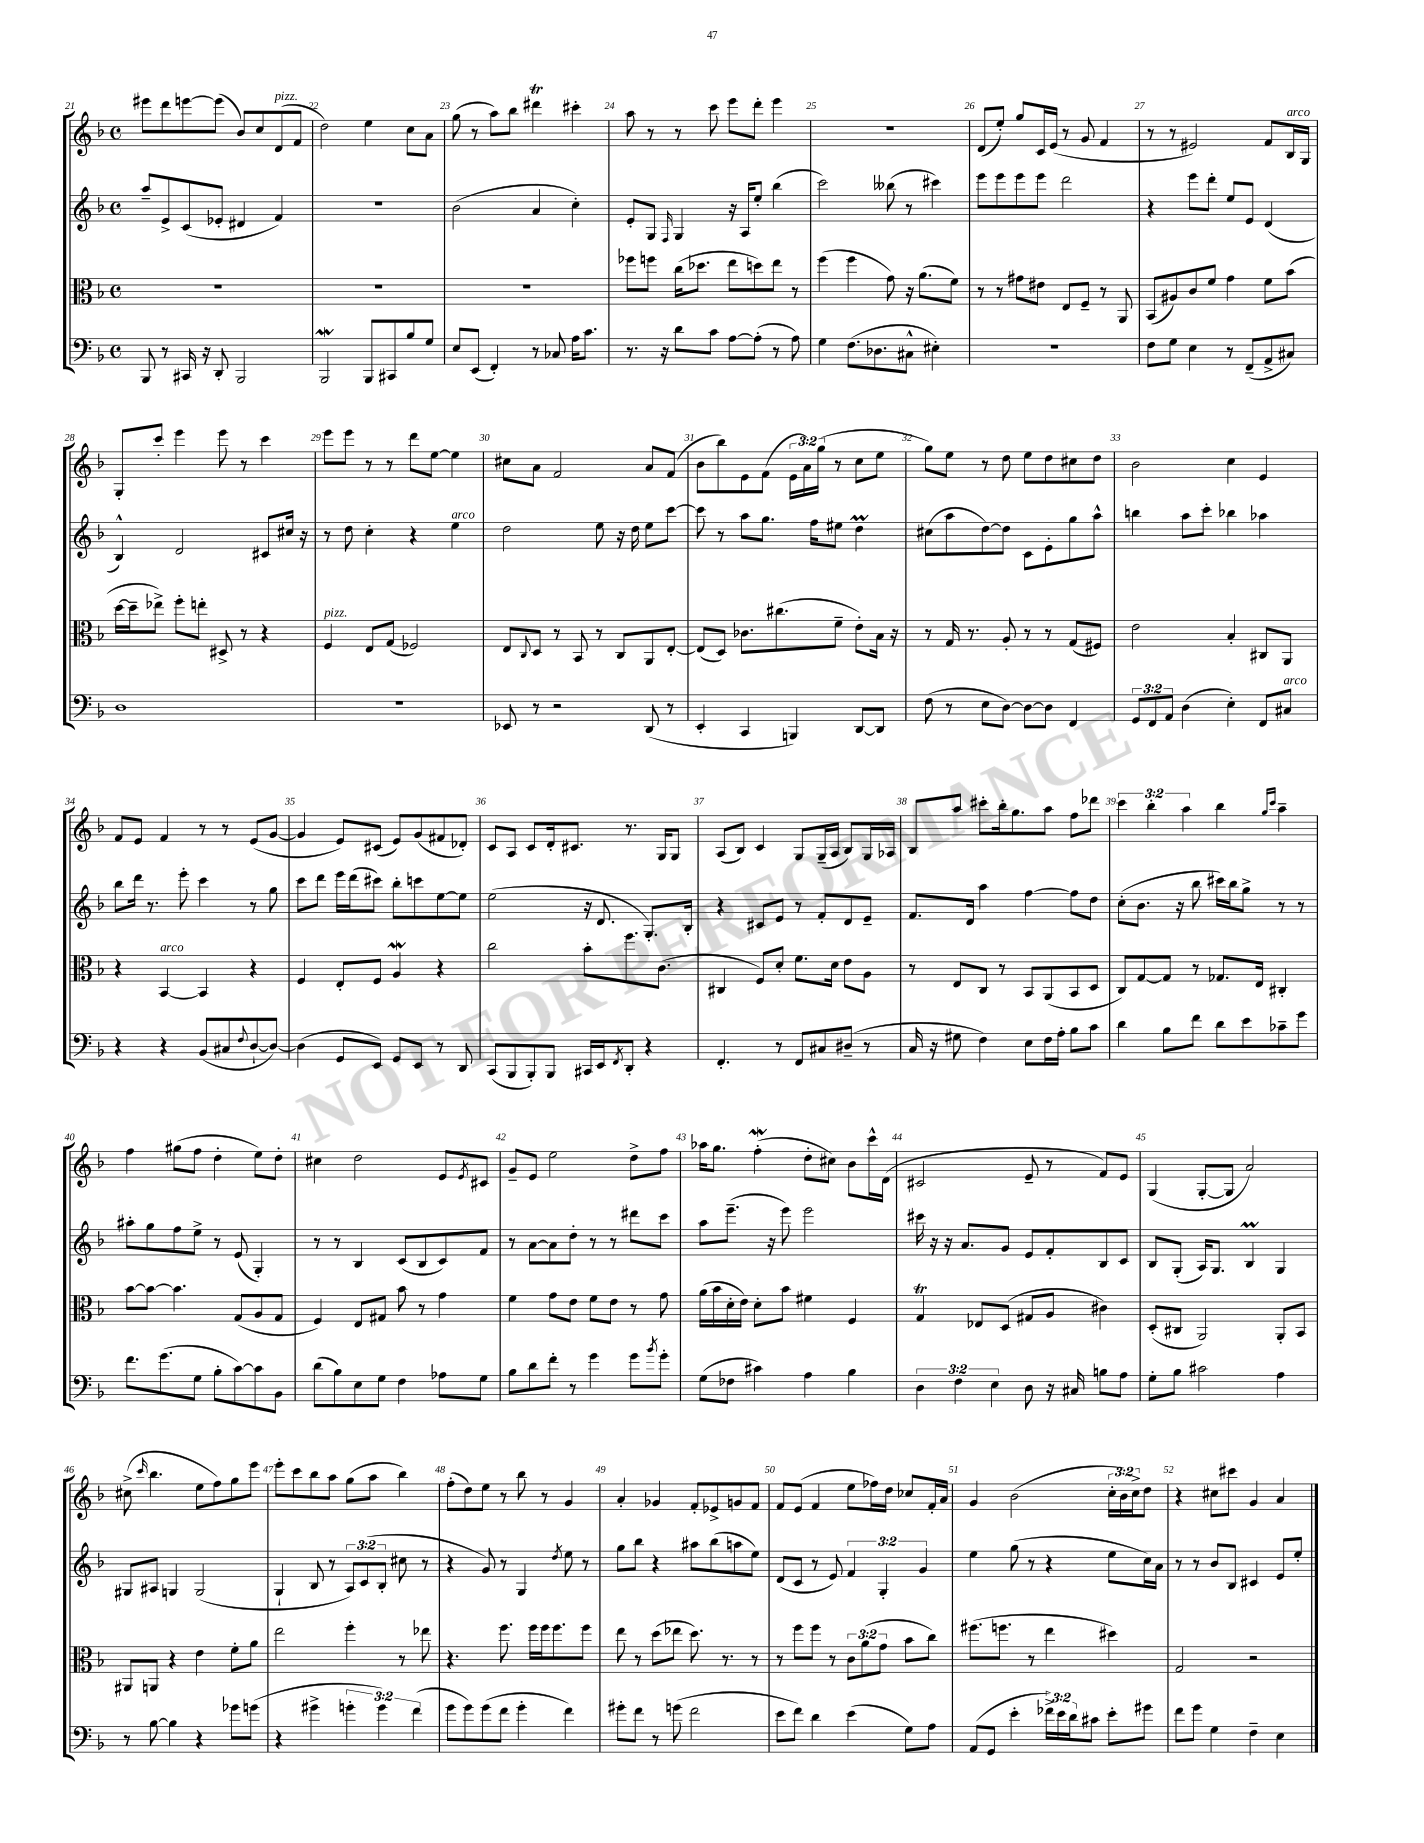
<<
\new StaffGroup <<
\new Staff = "s0" {
    \clef treble \key f \major \defaultTimeSignature \time 4/4 \override Staff.TupletNumber.text = #tuplet-number::calc-fraction-text
    eis'''8 d'''8 e'''8~ e'''8( bes'8) c''8 d'8^\markup { \italic "pizz." }( f'8 |
    d''2) e''4 c''8 a'8 |
    g''8( r8 a''8) bes''8 dis'''4\trill cis'''4-. |
    a''8 r8 r8 c'''8 e'''8 d'''8-. e'''4 |
    R1 |
    d'8( e''8-.) g''8 c'16 e'16( r8 g'8 f'4 |
    r8 r8 eis'2) f'8 bes16^\markup { \italic "arco" } g16 |
    g8-. c'''8-. e'''4 e'''8 r8 c'''4 |
    e'''8 e'''8 r8 r8 d'''8 e''8~ e''4 |
    cis''8 a'8 f'2 a'8 f'8( |
    bes'8 bes''8) e'8 f'8( \tuplet 3/2 { e'16 a'16) g''16( } r8 c''8 e''8 |
    g''8) e''8 r8 d''8 e''8 d''8 cis''8 d''8 |
    bes'2 c''4 e'4 |
    f'8 e'8 f'4 r8 r8 e'8( g'8~ |
    g'4 e'8) cis'8( e'8) g'8( fis'8 des'8-.) |
    c'8 a8 c'8 d'16-. cis'8. r8. g16 g8 |
    a8( bes8) c'4 g8 g16--( a16 bes8) g16 aes16 |
    bes8 a''8 cis'''8-. bes''16-. g''8. a''8 f''8 des'''8 |
    \tuplet 3/2 { c'''4 bes''4-. a''4 } bes''4 \grace { g''16 c'''16 } a''4-- |
    f''4 gis''8( f''8 d''4-. e''8) d''8-. |
    cis''4 d''2 e'8 \acciaccatura { e'8 } cis'8 |
    g'8-- e'8 e''2 d''8-> f''8 |
    aes''16 g''8. f''4-.\mordent( d''8-. cis''8) bes'8 c'''16-^ d'16( |
    cis'2 e'8-- r8 f'8) e'8 |
    g4( g8~-. g8 a'2) |
    cis''8->( \grace { c'''16 } bes''4. e''8 f''8) g''8 e'''8 |
    e'''8-. c'''8 bes''8 a''8 g''8( a''8 bes''4) |
    f''8-.( d''8) e''8 r8 bes''8 r8 g'4 |
    a'4-. ges'4 f'8-. ees'8-> g'8 f'8 |
    f'8 e'8( f'4 e''8 fes''16) d''16 ces''8 f'16-. a'16 |
    g'4 bes'2( \tuplet 3/2 { c''16-. bes'16) c''16-> } d''8 |
    r4 cis''8 cis'''8 g'4 a'4 \bar "|." |
}
\new Staff = "s1" {
    \clef treble \key f \major \defaultTimeSignature \time 4/4 \override Staff.TupletNumber.text = #tuplet-number::calc-fraction-text
    a''8-- e'8-> c'8( ees'8-. dis'4 f'4) |
    R1 |
    bes'2( a'4 c''4-.) |
    e'8-. g8 \grace { f16 } g4 r16 a16 e''8-. bes''4( |
    c'''2) beses''8( r8 cis'''4) |
    e'''8 e'''8 e'''8 e'''8 d'''2 |
    r4 e'''8 d'''8-. e''8 e'8 d'4( |
    bes4-^) d'2 cis'8 cis''16 r16 |
    r8 d''8 c''4-. r4 e''4^\markup { \italic "arco" } |
    d''2 e''8 r16 d''16 e''8 c'''8~ |
    c'''8 r8 a''8 g''8. f''16 eis''8 d''4\prall |
    cis''8( a''8 d''8~) d''8 c'8 e'8-. g''8 a''8-^ |
    b''4 a''8 c'''8-. bes''4 aes''4 |
    bes''8 d'''16 r8. e'''8-. c'''4 r8 g''8 |
    c'''8 d'''8 e'''16 d'''16( cis'''8) bes''8-. c'''8 e''8~ e''8 |
    e''2( r16 d'8. g8.-.) bes16-. |
    r4 cis'8 e'8 r8 f'8-. d'8 e'8-- |
    f'8. d'16 a''4 f''4~ f''8 d''8 |
    c''8-.( bes'8. r16 bes''8 cis'''16) bes''16 g''8-> r8 r8 |
    ais''8-. g''8 f''8 e''8-> r8 e'8( g4-.) |
    r8 r8 bes4 c'8( bes8 c'8) f'8 |
    r8 a'8~ a'8 d''8-. r8 r8 dis'''8 c'''8 |
    a''8 e'''8.--( r16 e'''8) e'''2 |
    cis'''16 r16 r16 a'8. g'8 e'8 f'8-. bes8 c'8 |
    bes8 g8-.( a16) g8. bes4\prall g4 |
    gis8 ais8 g4 g2( |
    g4-! bes8 r8 \tuplet 3/2 { a8) c'8( bes8-. } cis''8 r8 |
    r4 g'8) r8 g4 \acciaccatura { d''8 } e''8 r8 |
    g''8 bes''8 r4 ais''8 bes''8( a''8 e''8) |
    d'8( c'8 r8 e'8) \tuplet 3/2 { f'4 g4-. g'4 } |
    e''4 g''8( r8 r4 e''8 c''16) a'16 |
    r8 r8 bes'8 bes8 cis'4 e'8 e''8-. \bar "|." |
}
\new Staff = "s2" {
    \clef alto \key f \major \defaultTimeSignature \time 4/4 \override Staff.TupletNumber.text = #tuplet-number::calc-fraction-text
    R1 |
    R1 |
    R1 |
    fes''8 f''8 c''16( des''8. e''8 d''8) e''8 r8 |
    f''4( f''4 g'8) r16 a'8.( f'8) |
    r8 r8 gis'8 eis'8 e8 f8-- r8 a,8 |
    bes,8( ais8) c'8 f'8 g'4 f'8 bes'8( |
    d''16~ d''16-- ees''8->) f''8-. e''8-. dis8-> r8 r4 |
    f4^\markup { \italic "pizz." } e8 g8( fes2) |
    e8 \appoggiatura { c8 } d8 r8 bes,8 r8 c8 a,8 e8~-. |
    e8( d8) ces'8. cis''8.( f'8-- e'8-.) bes16 r16 |
    r8 g16 r8. a8-. r8 r8 g8( fis8) |
    e'2 bes4-. cis8 a,8 |
    r4 bes,4~^\markup { \italic "arco" } bes,4 r4 |
    f4 e8-. f8 a4\mordent r4 |
    c''2 bes'8-. f''8. c'8.( |
    cis4 f8) d'8-. f'8. d'16 e'8 a8 |
    r8 e8 c8 r8 bes,8 a,8( bes,8 d8 |
    c8) g8~ g8 r8 ges8. e16 cis4-. |
    bes'8~ bes'8~ bes'4. g8( a8 g8 |
    f4) e8 gis8 bes'8 r8 g'4 |
    f'4 g'8 e'8 f'8 e'8 r8 g'8 |
    a'16( bes'16 d'16-. e'16) d'8-. bes'8 fis'4 f4 |
    g4\trill ees8 d8( gis8 a8 cis'4) |
    d8-.( cis8 a,2) a,8-. bes,8 |
    ais,8 a,8 r4 e'4 f'8-. a'8 |
    e''2 f''4-. r8 ees''8 |
    r4. f''8. f''16 f''16 f''8. f''8 |
    e''8 r8 d''8( ees''8 d''8.) r8. r8 |
    r8 f''8 f''8 r8 \tuplet 3/2 { c'8 a'8( g'8 } bes'8 c''8) |
    fis''8.( f''8. r8 e''4 dis''4) |
    g2 r2 \bar "|." |
}
\new Staff = "s3" {
    \clef bass \key f \major \defaultTimeSignature \time 4/4 \override Staff.TupletNumber.text = #tuplet-number::calc-fraction-text
    bes,,8 r8 cis,16 r16 d,8-. bes,,2 |
    bes,,2\mordent bes,,8 cis,8 bes8 g8 |
    e8 e,8( f,4-.) r8 ces8 a16 c'8. |
    r8. r16 d'8 c'8 a8~ a8-.( r8 a8) |
    g4 f8.( des8. cis8-^ eis4-.) |
    r1 |
    f8 g8 e4 r8 f,8--( a,8-> cis8) |
    d1 |
    R1 |
    ees,8 r8 r2 d,8( r8 |
    e,4-. c,4 b,,4) d,8~ d,8 |
    f8( r8 e8 d8~) d8~ d8 f,4 |
    \tuplet 3/2 { g,8 f,8 a,8 } d4( e4-.) f,8 cis8^\markup { \italic "arco" } |
    r4 r4 bes,8( cis8 \appoggiatura { f8 } d8~-! d8~) |
    d4( g,8 e,8) g,8 e,8 r8 d,8 |
    c,8( bes,,8 bes,,8-.) bes,,8 cis,16 e,16 \acciaccatura { f,8 } d,8-. r4 |
    f,4.-. r8 f,8 cis8 dis8--( r8 |
    c16 r16 gis8 f4) e8 f16 a16-. bes8 c'8 |
    d'4 bes8 f'8 d'8 e'8 ces'8-- g'8 |
    f'8. g'8.( g8 bes8-. c'8~) c'8 bes,8 |
    d'8( bes8) e8 g8 f4 aes8 g8 |
    bes8 d'8 f'8-. r8 g'4 g'8 \acciaccatura { bes'8 } g'8-. |
    g8( fes8 cis'4) a4 bes4 |
    \tuplet 3/2 { d4 f4 e4 } d8 r16 cis16 b8 a8 |
    g8-. bes8 cis'2 a4 |
    r8 bes8~ bes4 r4 ges'8 g'8( |
    r4 gis'4-> \tuplet 3/2 { g'4-. g'4) f'4( } |
    g'8 g'8) g'8( f'8 g'4-. f'4) |
    gis'8-. f'8 r8 g'8( f'2 |
    e'8 f'8) d'4 e'4( g8) a8 |
    a,8( g,8 e'4-. \tuplet 3/2 { fes'16->) e'16 d'16 } cis'8 e'8-. gis'8 |
    f'8 g'8 g4 f4-- e4 \bar "|." |
}
>>
>>
\layout { \context { \Score currentBarNumber = #21 \override BarNumber.break-visibility = ##(#f #t #t) barNumberVisibility = #all-bar-numbers-visible } }
